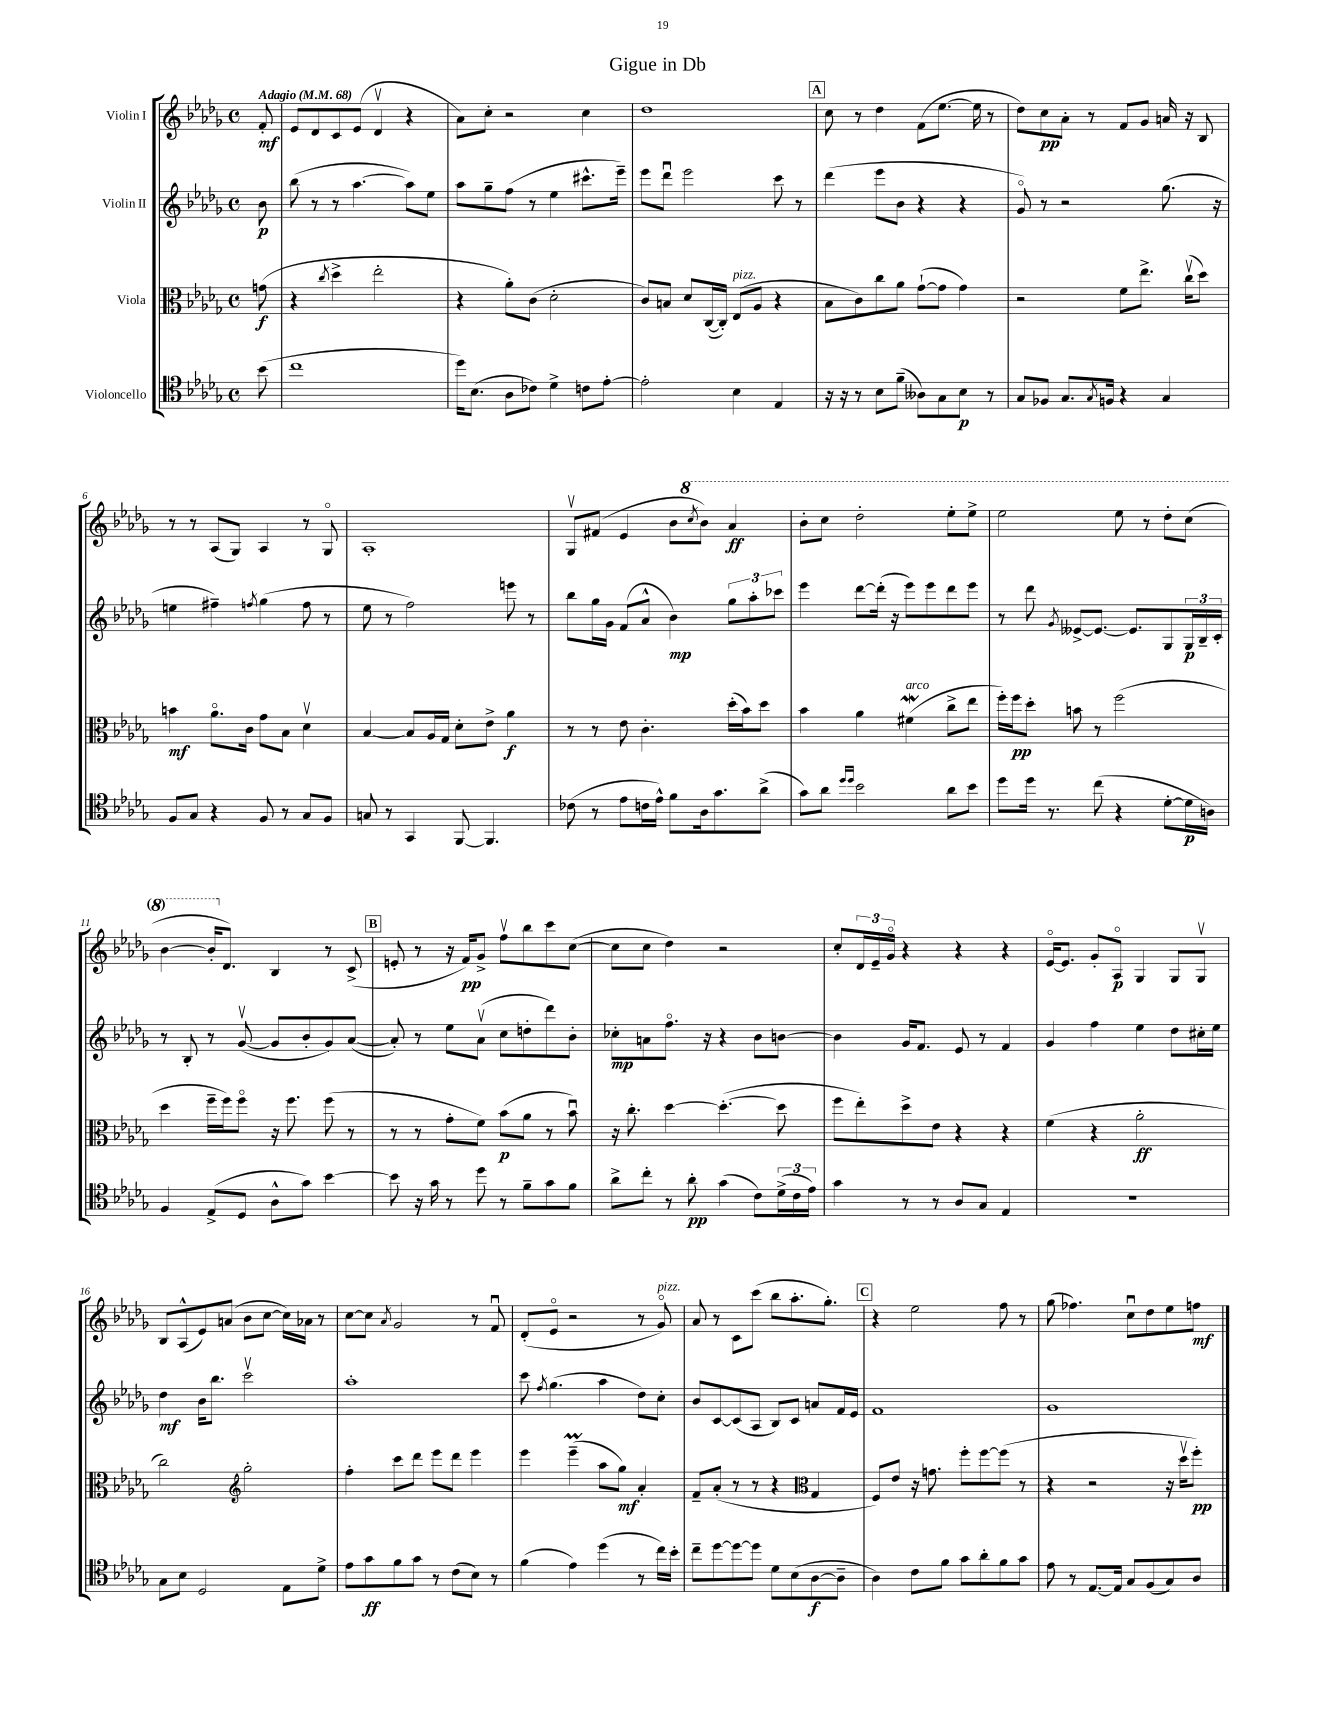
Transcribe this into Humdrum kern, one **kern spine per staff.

**kern	**kern	**kern	**kern
*staff4	*staff3	*staff2	*staff1
*clefC4	*clefC3	*clefG2	*clefG2
*k[b-e-a-d-g-]	*k[b-e-a-d-g-]	*k[b-e-a-d-g-]	*k[b-e-a-d-g-]
*M4/4	*M4/4	*M4/4	*M4/4
*met(c)	*met(c)	*met(c)	*met(c)
*MM68	*MM68	*MM68	*MM68
(8b-	(8g	8b-	8f'
=	=	=	=
1cc	4r	(8bb-	8e-
.	.	8r	8d-
.	8qcc	.	.
.	4dd-^	8r	8c
.	.	[4.aa-	(8e-
.	2ee-'	.	4d-v
.	.	8aa-])	4r
.	.	8ee-	.
=	=	=	=
16dd-)	4r	8aa-	8a-)
(8.B-	.	.	.
.	.	8gg-~	8cc'
8A-	8a-')	(8ff	2r
8c-)	(8c	8r	.
4d-^	2d-'	4ee-	.
8c	.	8.ccc#^^	4cc
[8e-'	.	.	.
.	.	16eee-~)	.
=	=	=	=
2e-']	8c)	8eee-	1dd-
.	8B	8ddd-u	.
.	8d-	2eee-	.
.	([16C	.	.
.	16C'])	.	.
4B-	(8E-	.	.
.	8A-	.	.
4E-	4r	8ccc	.
.	.	8r	.
=	=	=	=
16r	8B-	(4ddd-	8cc
16r	.	.	.
8r	8c)	.	8r
8B-	8cc	8eee-	4dd-
(8f~	8a-	8b-	.
8A--)	([8g-`	4r	(8f
8G-	8g-]	.	[8.ee-
8B-	4g-)	4r	.
.	.	.	16ee-]
8r	.	.	8r
=	=	=	=
8G-	2r	8g-o)	8dd-)
8F-	.	8r	8cc
8.G-	.	2r	8a-'
.	.	.	8r
8qG-	.	.	.
16F	.	.	.
4r	8f	.	8f
.	8.ee-^	.	8g-
4G-	.	(8.gg-	16a
.	(16ccv	.	16r
.	8dd-)	.	8B-
.	.	16r	.
=	=	=	=
8F	4b	4ee	8r
8G-	.	.	8r
4r	8.a-o	4ff#~)	(8A-
.	.	.	8G-)
.	16c	.	.
.	.	8qff	.
8F	8g-	(4gg-	4A-
8r	8B-	.	.
8G-	4d-v	8ff	8r
8F	.	8r	8G-o
=	=	=	=
8G	[4B-	8ee-	1A-'
8r	.	8r	.
4GG-	8B-]	2ff)	.
.	16A-	.	.
.	16G-	.	.
[8FF	8d-'	.	.
4.FF]	8e-^	.	.
.	4a-	8eee	.
.	.	8r	.
=	=	=	=
(8c-	8r	8bb-	8G-v
8r	8r	16gg-	(8f#
.	.	16g-	.
8e-	8e-	(8f	4e-
16c	4.c'	8a-^^	.
16e-^^)	.	.	.
8f	.	4b-)	8b-
.	.	.	8qccc
16A-	.	.	8bb-)
8.g-	.	.	.
.	(16dd-'	12gg-	4aa-
.	16b-)	.	.
.	.	12aa-'	.
(8a-^	8dd-	.	.
.	.	12ccc-	.
=	=	=	=
8g-)	4b-	4eee-	8bb-'
8a-	.	.	8ccc
16qqdd-	.	.	.
16qqdd-	.	.	.
2b-	4a-	[8ddd-	2ddd-'
.	.	(16ddd-']	.
.	.	16r	.
.	(4f#	8eee-)	.
.	.	8eee-	.
8a-	8cc^	8ddd-	8eee-'
8b-	8ee-	8eee-	8eee-^
=	=	=	=
8dd-	16ff')	8r	2eee-
.	16ff	.	.
16dd-	8dd-'	8ddd-	.
8.r	.	.	.
.	.	8qg-	.
.	8b	[8e--^	.
(8cc	8r	8.e--_	.
4r	(2ff	.	8eee-
.	.	8.e--]	.
.	.	.	8r
[8d-'	.	8G-	8ddd-'
16d-]	.	24G-	(8ccc
.	.	24B-~	.
16A)	.	.	.
.	.	24c'	.
=	=	=	=
4F	4dd-	8r	[4bb-
.	.	8B-'	.
(8E-^	16ff~	8r	16bb-']
.	16ff)	.	8.d-)
8D-	8ffo	([8g-v	.
8A-^^	16r	8g-]	4B-
.	8.ff	.	.
8g-)	.	8b-'	.
[4b-	(8ff	8g-)	8r
.	8r	([8a-	(8c^
=	=	=	=
8b-]	8r	8a-'])	8e'
16r	8r	8r	8r
16g-	.	.	.
8r	8g-'	8ee-	16r
.	.	.	16f)
8dd-	8f)	(8a-v	8g-^
8r	(8b-	8cc	8ffv
8f~	8a-	8dd'	8bb-
8g-	8r	8ddd-)	8ccc
8f	8b-u)	8b-'	([8cc
=	=	=	=
8a-^	16r	8cc-'	8cc]
.	8.cc'	.	.
8cc'	.	8a	8cc
8r	[4dd-	8.ffo	4dd-)
8a-'	.	.	.
.	.	16r	.
(4g-	(4.dd-'_	4r	2r
8c)	.	8b-	.
(24d-^	8dd-]	[8b	.
24c	.	.	.
24e-)	.	.	.
=	=	=	=
4g-	8ff	4b]	8cc'
.	8ee-')	.	24d-
.	.	.	24e-~
.	.	.	24g-o
8r	8dd-^	16g-	4r
.	.	8.f	.
8r	8e-	.	.
8A-	4r	8e-	4r
8G-	.	8r	.
4E-	4r	4f	4r
=	=	=	=
1r	(4f	4g-	[16e-o
.	.	.	8.e-]
.	4r	4ff	8g-'
.	.	.	8A-o
.	2a-'	4ee-	4G-
.	.	8dd-	8G-
.	.	16cc#'	8G-v
.	.	16ee-	.
=	=	=	=
8G-	2cc)	4dd-	8B-
8B-	.	.	(8A-^^
2D-	.	16b-	8e-)
.	.	8.bb-	.
.	.	.	(8a
*	*clefG2	*	*
.	2gg-'	2cccv	8b-
.	.	.	[8cc
8E-	.	.	16cc])
.	.	.	16a-
8d-^	.	.	8r
=	=	=	=
8e-	4ff'	1aa-'	[8cc
8g-	.	.	8cc]
.	.	.	8qa-
8f	8ccc	.	2g-
8g-	8ddd-	.	.
8r	8eee-	.	.
(8c	8ddd-	.	.
8B-)	4eee-	.	8r
8r	.	.	8fu
=	=	=	=
(4f	4eee-	8ccc	(8d-'
.	.	8qff	.
.	.	(4.gg-	8e-o
4e-)	(4eee-~	.	2r
(4dd-	8aa-	4aa-	.
.	8gg-)	.	.
8r	4a-'	8dd-)	8r
16cc)	.	8cc'	8g-o)
16b-'	.	.	.
=	=	=	=
8cc~	8f~	8b-	8a-
[8dd-	(8a-'	[8c	8r
8dd-_	8r	(8c]	8c
8dd-]	8r	8A-	(8ccc
8d-	4r	8B-)	8bb-
(8B-	.	8c	8.aa-'
*	*clefC3	*	*
[8A-	4G-	8a	.
.	.	.	8.gg-')
8A-~]	.	16f	.
.	.	16e-	.
=	=	=	=
4A-)	8F)	1f	4r
.	8e-	.	.
8c	16r	.	2ee-
.	8.g	.	.
8f	.	.	.
8g-	8ff'	.	.
8a-'	[8ff	.	.
8f	(8ff]	.	8ff
8g-	8r	.	8r
=	=	=	=
8e-	4r	1g-	(8gg-
8r	.	.	4.ff-)
[8.E-	2r	.	.
16E-]	.	.	.
8G-	.	.	8ccu
(8F	.	.	8dd-
8G-)	16r	.	8ee-
.	16dd-v	.	.
8A-	8ff')	.	8ff
==	==	==	==
*-	*-	*-	*-
